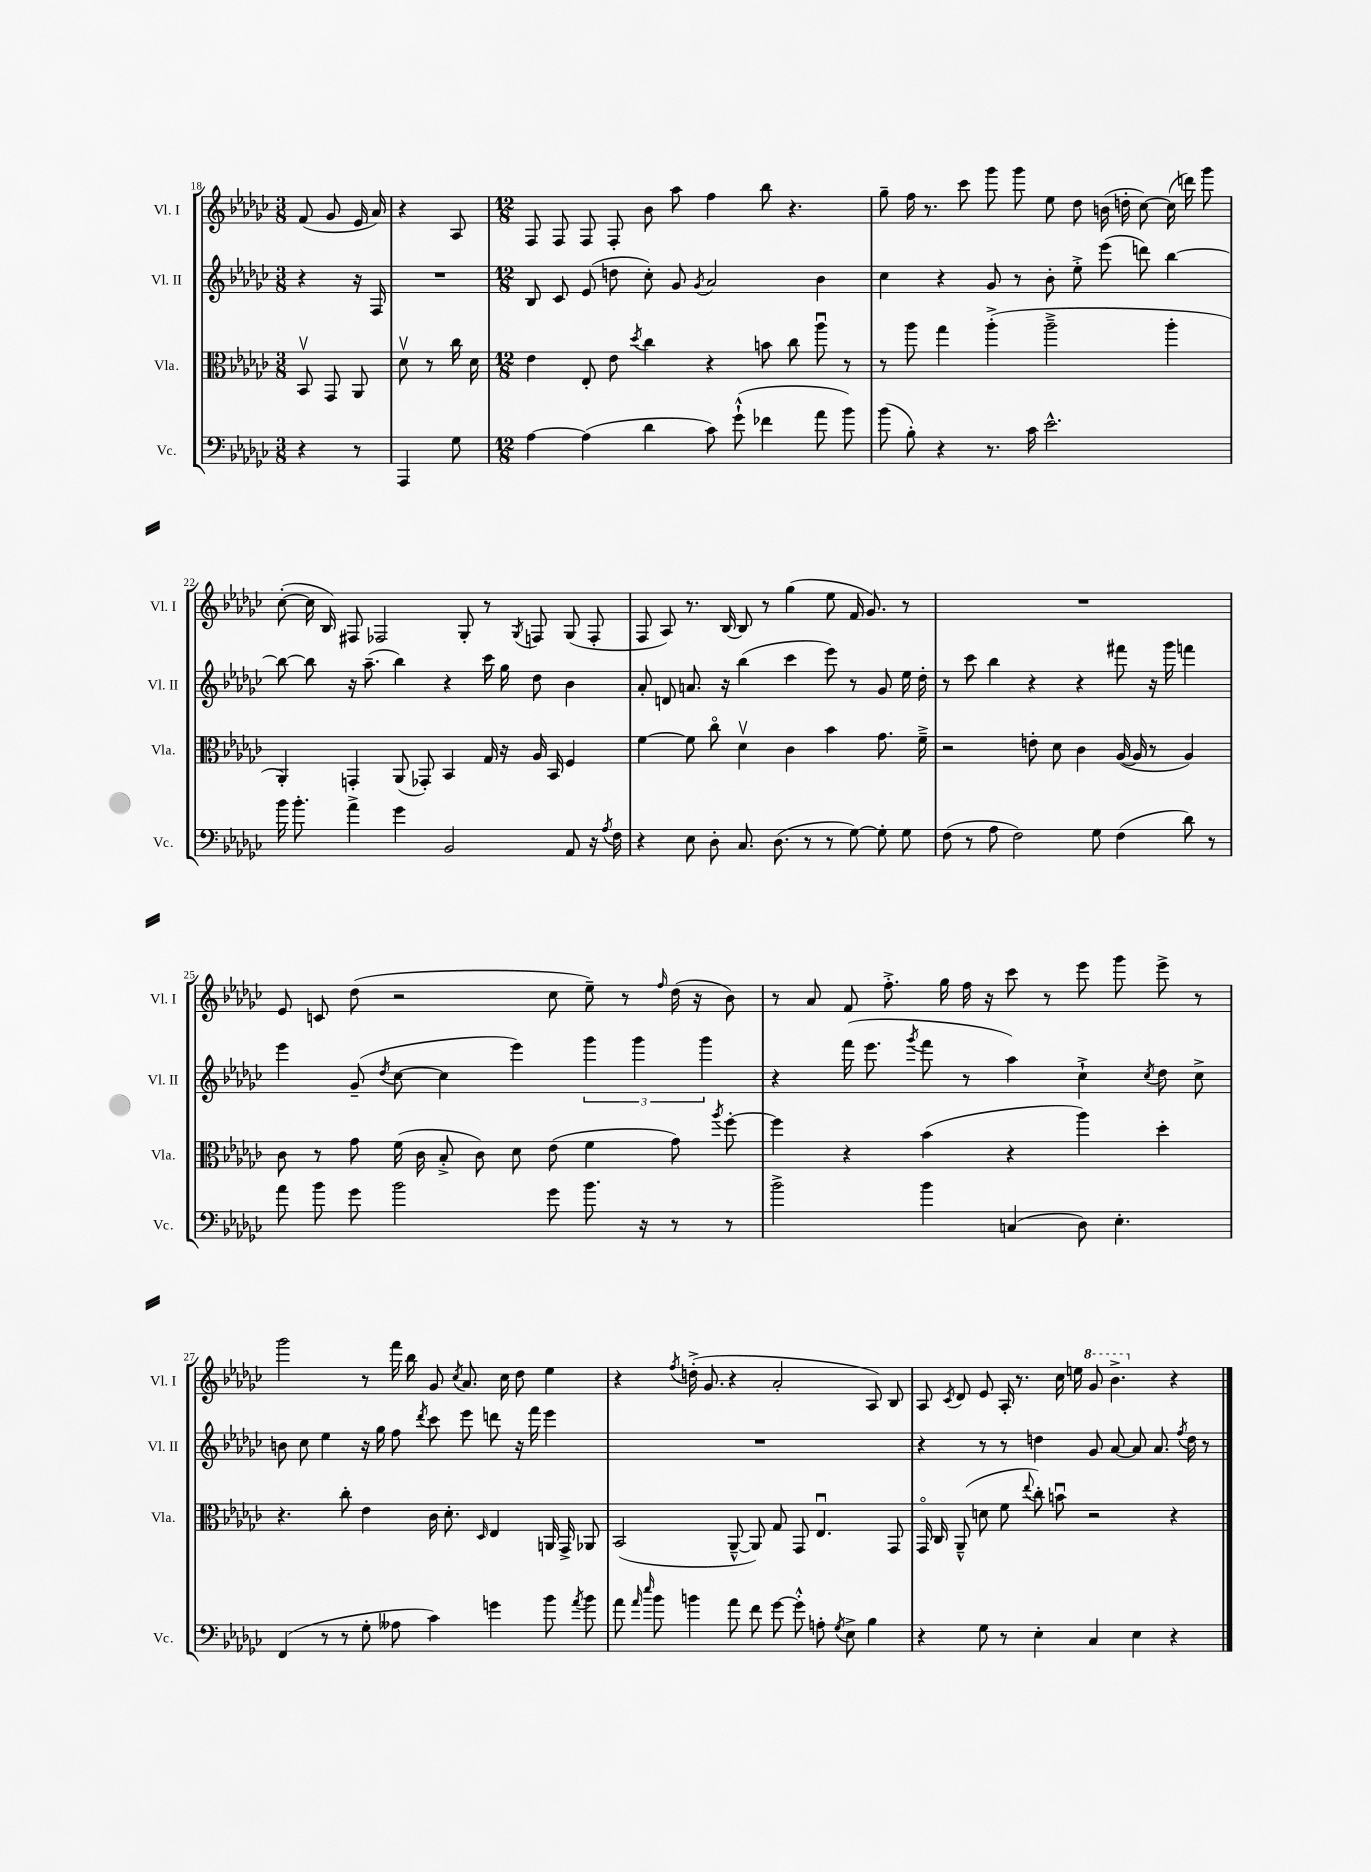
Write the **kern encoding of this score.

**kern	**kern	**kern	**kern
*staff4	*staff3	*staff2	*staff1
*clefF4	*clefC3	*clefG2	*clefG2
*k[b-e-a-d-g-c-]	*k[b-e-a-d-g-c-]	*k[b-e-a-d-g-c-]	*k[b-e-a-d-g-c-]
*M3/8	*M3/8	*M3/8	*M3/8
4r	8BB-v	4r	(8f
.	8GG-	.	8g-
8r	8AA-	16r	16e-
.	.	16F	16a-)
=	=	=	=
4AAA-	8d-v	4.r	4r
.	8r	.	.
8G-	16cc-	.	8A-
.	16d-	.	.
=	=	=	=
*M12/8	*M12/8	*M12/8	*M12/8
[4A-	4e-	8B-	8F
.	.	8c-	8F
(4A-]	8E-'	(8e-	8F
.	8e-	8dd	8F'
.	8qdd-	.	.
4d-	4cc-	8cc-')	8b-
.	.	8g-	8aa-
.	.	8qg-	.
8c-)	4r	2a-	4ff
(8g-`^^	.	.	.
4f-	8b	.	8bb-
.	8cc-	.	4.r
8a-	8aa-u	4b-	.
8b-)	8r	.	.
=	=	=	=
(8b-	8r	4cc-	8gg-~
8B-')	8aa-	.	16ff
.	.	.	8.r
4r	4gg-	4r	.
.	.	.	8ccc-
8.r	(4aa-'^	8g-	8ggg-
.	.	8r	8ggg-
16c-	.	.	.
2.e-^^	2aa-~^	8b-'	8ee-
.	.	8ee-'^	8dd-
.	.	(8eee-	(16b
.	.	.	16dd'
.	.	8ddd)	[8cc-)
.	4aa-'	[4bb-	(16cc-]
.	.	.	16ddd)
.	.	.	8ggg-
=	=	=	=
16b-	4AA-')	8bb-_	([8cc-'
8.b-'	.	.	.
.	.	8bb-]	16cc-]
.	.	.	16B-)
4a-^	4GG'	16r	8F#
.	.	(8.aa-~	.
.	.	.	2F-
4g-	(8AA-	4bb-)	.
.	8GG-')	.	.
2BB-	4BB-	4r	.
.	.	.	8G-'
.	16G-	16ccc-	8r
.	16r	16gg-	.
.	.	.	8qG-
.	16A-	8dd-	8F
.	16BB-	.	.
8AA-	4F	4b-	(8G-
16r	.	.	8F'
8qA-	.	.	.
16F	.	.	.
=	=	=	=
4r	[4f	8a-'	8F
.	.	8d	8A-)
8E-	8f]	8.a	8.r
8D-'	8cc-o	.	.
.	.	16r	[16B-
8.C-	4d-v	(4bb-	8B-]
.	.	.	8r
(8.D-	.	.	.
.	4c-	4ccc-	(4gg-
8r	.	.	.
8r	4b-	8eee-)	8ee-
[8G-)	.	8r	16f
.	.	.	8.g-)
8G-']	8.g-	8g-	.
8G-	.	16ee-	8r
.	16f~^	16dd-'	.
=	=	=	=
(8F	2r	8r	1.r
8r	.	8ccc-	.
8A-	.	4bb-	.
2F)	.	.	.
.	8e'	4r	.
.	8d-	.	.
.	4c-	4r	.
8G-	.	.	.
(4F	([16A-	8fff#	.
.	16A-]	.	.
.	8r	16r	.
.	.	16ggg-	.
8d-)	4A-)	4fff	.
8r	.	.	.
=	=	=	=
8a-	8c-	4eee-	8e-
8b-	8r	.	8c
8g-	8g-	(8g-~	(8dd-
.	.	8qdd-	.
2b-	(16f	[8cc-	2r
.	16c-	.	.
.	8B-'^	4cc-]	.
.	8c-)	.	.
.	8d-	4eee-)	.
8g-	(8e-	.	8cc-
8.b-	4f	6ggg-	8ee-~)
.	.	.	8r
.	.	6ggg-	.
16r	.	.	.
.	.	.	16qqff
8r	8g-)	.	(16dd-
.	.	.	16r
.	.	6ggg-	.
.	8qaa-	.	.
8r	[8ff'	.	8b-)
=	=	=	=
2b-^	4ff]	4r	8r
.	.	.	8a-
.	4r	(16fff	8f
.	.	8.eee-	.
.	.	.	8.ff'^
.	.	8qggg-	.
4b-	(4b-	8fff	.
.	.	.	16gg-
.	.	8r	16ff
.	.	.	16r
(4C	4r	4aa-)	8ccc-
.	.	.	8r
8D-)	4aa-)	4cc-`^	8eee-
4.E-'	.	.	8ggg-
.	.	8qcc-	.
.	4dd-'	8dd-	8eee-^
.	.	8cc-^	8r
=	=	=	=
(4FF	4.r	8b	2ggg-
.	.	8cc-	.
8r	.	4ee-	.
8r	8cc-'	.	.
8G-'	4e-	16r	8r
.	.	16gg-	.
8A--	.	8ff	16fff
.	.	.	16bb-
.	.	8qddd-	.
4c-)	16c-	8ccc-	8g-
.	8.d-'	.	.
.	.	.	8qcc-
.	.	8eee-	8.a-
.	16qqD-	.	.
4g	4E-	8ddd	.
.	.	.	16cc-
.	.	16r	8dd-
.	.	16fff	.
8b-	16AA	4eee-	4ee-
.	16GG-^	.	.
8qa-	.	.	.
8b-	8AA-	.	.
=	=	=	=
8a-	(2BB-	1.r	4r
16qqa-	.	.	.
16qqee-	.	.	.
8b-	.	.	.
.	.	.	8qff
4b	.	.	(16dd'^
.	.	.	8.g-
8a-	[8AA-~^^	.	4r
8f	8AA-])	.	.
[8g-	8G-	.	2a-'
8g-'^^]	8GG-	.	.
8A'	4.E-u	.	.
8qG-	.	.	.
8E-^	.	.	.
4B-	.	.	8A-)
.	8GG-	.	8B-
=	=	=	=
4r	16GG-o	4r	8A-
.	16C-	.	.
.	.	.	8qc-
.	(8AA-~^^	.	8d-
8G-	8d	8r	8e-
8r	8f	8r	16A-'
.	.	.	8.r
.	8qqee-	.	.
4E-'	8cc-')	4dd	.
.	8bu	.	16cc-
.	.	.	16ee
4C-	2r	8g-	8gg-
.	.	[8a-	4.bb-^
4E-	.	8a-]	.
.	.	8.a-	.
4r	4r	.	4r
.	.	8qff	.
.	.	16dd	.
.	.	8r	.
==	==	==	==
*-	*-	*-	*-
